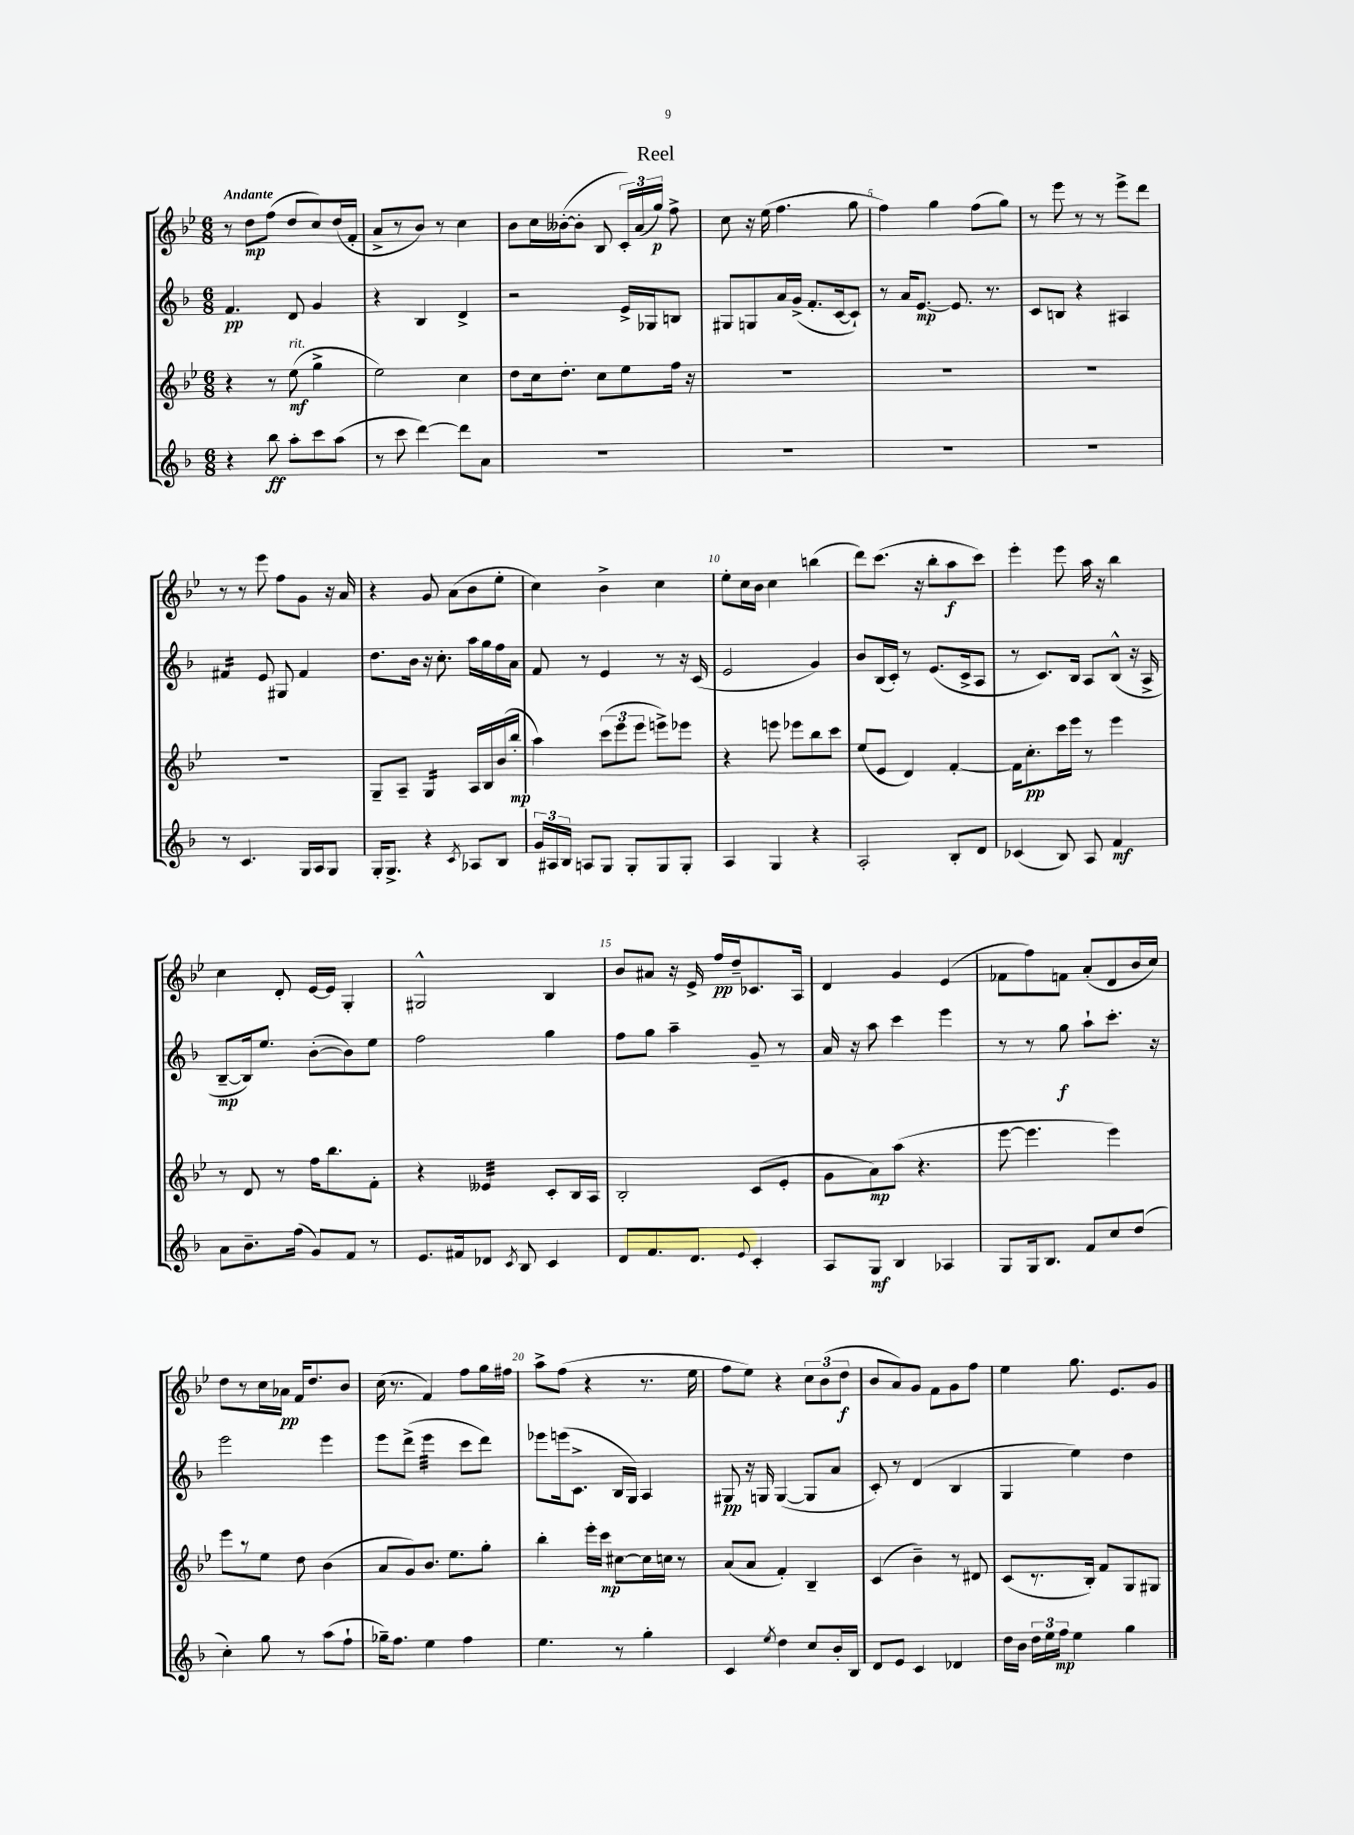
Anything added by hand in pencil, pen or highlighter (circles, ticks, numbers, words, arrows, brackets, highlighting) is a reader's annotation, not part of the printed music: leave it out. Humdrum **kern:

**kern	**kern	**kern	**kern
*staff4	*staff3	*staff2	*staff1
*clefG2	*clefG2	*clefG2	*clefG2
*k[b-]	*k[b-e-]	*k[b-]	*k[b-e-]
*M6/8	*M6/8	*M6/8	*M6/8
4r	4r	4.f	8r
.	.	.	8dd
8bb-	8r	.	(8ff
8aa'	(8ee-	8d	8dd
8ccc	4gg^	4g	8cc)
(8aa	.	.	(16dd
.	.	.	16f'
=	=	=	=
8r	2ee-)	4r	8a^
8ccc	.	.	8r
[4ddd)	.	4B-	8b-)
.	.	.	8r
8ddd]	4cc	4d^	4cc
8a	.	.	.
=	=	=	=
2.r	8dd	2r	8b-
.	16cc	.	16cc
.	8.dd'	.	([16b--'
.	.	.	8b--']
.	8cc	.	8B-
.	8ee-	16e^	24c')
.	.	.	(24a
.	.	16G-	.
.	.	.	24gg)
.	16ff	8B	8ff^
.	16r	.	.
=	=	=	=
2.r	2.r	8G#	8cc
.	.	8G	16r
.	.	.	(16ee-
.	.	16a	4.ff
.	.	(16g^	.
.	.	8.f'	.
.	.	[16c	.
.	.	8c`])	8gg
=	=	=	=
2.r	2.r	8r	4ff)
.	.	16a	.
.	.	[8.e	.
.	.	.	4gg
.	.	8.e]	.
.	.	.	(8ff
.	.	8.r	.
.	.	.	8gg)
=	=	=	=
2.r	2.r	8c	8r
.	.	8B	8eee-
.	.	4r	8r
.	.	.	8r
.	.	4A#	8eee-^
.	.	.	8ddd
=	=	=	=
8r	2.r	4f#	8r
4.c	.	.	8r
.	.	8e	8eee-
.	.	8G#	8ff
16G	.	4f#	8g
16A	.	.	.
8G	.	.	16r
.	.	.	16a
=	=	=	=
16G'	8G~	8.dd	4r
8.G^	.	.	.
.	8A~	.	.
.	.	16b-	.
4r	4G	16r	8g
.	.	8.cc'	.
.	.	.	(8a
8qc	.	.	.
8A-	16A	16aa	8b-
.	16B-	16gg	.
8B-	(16b-	16ff	8ee-'
.	16bb-'	16a	.
=	=	=	=
24g	4aa)	8f	4cc)
24A#	.	.	.
24B-	.	.	.
8A	.	8r	.
8G	(12ccc	4e	4b-^
.	12eee-	.	.
8G'	.	.	.
.	12eee-	.	.
8G	8eee^)	8r	4cc
8G'	8eee-	16r	.
.	.	(16c	.
=	=	=	=
4A	4r	2e	8ee-'
.	.	.	16cc
.	.	.	16b-
4G	8eee	.	4cc
.	8eee-	.	.
4r	8bb-	4g)	(4bb
.	8ccc	.	.
=	=	=	=
2A'	(8ee-	8b-	8ddd)
.	8e-	(16B-	(8.ccc
.	.	16c')	.
.	4d)	8r	.
.	.	.	16r
.	.	(8.e	8bb-'
8B-'	[4f'	.	8aa
.	.	16c^	.
8d	.	8A	8ccc)
=	=	=	=
(4c-	16f]	8r	4eee-'
.	8.cc'	.	.
.	.	8.c)	.
8B-)	16ccc	.	8eee-
.	16eee-	16B-	.
8A	8r	8A	16aa
.	.	.	16r
4f	4eee-	(8B-^^	4bb-
.	.	16r	.
.	.	16A^	.
=	=	=	=
8a	8r	[8B-~	4cc
8.b-~	8d	16B-])	.
.	.	8.ee	.
.	8r	.	8d'
(16ff	.	.	.
8g)	16ff	([8b-'	[16e-
.	8.bb-	.	16e-]
8f	.	8b-])	4G'
8r	8f'	8ee	.
=	=	=	=
8.e	4r	2ff	2G#^^
16f#	.	.	.
8d-	4e--	.	.
8qc	.	.	.
8B-	.	.	.
4c	8c'	4gg	4B-
.	16B-	.	.
.	16A	.	.
=	=	=	=
8d	2B-'	8ff	8b-
8.f	.	8gg	8a#
.	.	4aa~	16r
8.d	.	.	16e-^
.	.	.	16ff
.	.	.	16dd~
8qqe	.	.	.
4c'	(8c	8g~	8.c-
.	8e-'	8r	.
.	.	.	16A
=	=	=	=
8A	8g	16a	4d
.	.	16r	.
8G	8a)	8aa	.
4B-	(8aa	4ccc	4g
.	4.r	.	.
4A-	.	4eee	(4e-
=	=	=	=
8G	[8eee-	8r	8f-
16G	4.eee-]	8r	8ff)
8.B-	.	.	.
.	.	8gg	8f
8f	.	8aa`	(8a'
8cc	4eee-)	8.ccc'	8d
(8dd	.	.	16b-
.	.	16r	16cc)
=	=	=	=
4cc')	8eee-	2eee	8dd
.	8r	.	8r
8gg	8ee-	.	16cc
.	.	.	16a-
8r	8dd	.	16f
.	.	.	8.dd
(8aa	(4b-	4eee	.
8ff`	.	.	8b-
=	=	=	=
16gg-~)	8a	8eee	(16cc
8.ff	.	.	8.r
.	8g)	(8ddd^	.
4ee	8.b-	4eee	4f)
.	8.ee-	.	.
4ff	.	8ccc	8ff
.	8gg'	8ddd)	16gg
.	.	.	16ff#
=	=	=	=
4.ee	4bb-'	8eee-	8aa^
.	.	(16eee	(8ff
.	.	8.c^	.
.	16eee-'	.	4r
.	16ccc	.	.
8r	[8cc#	16B-	.
.	.	16G)	.
4gg'	16cc#]	4A	8.r
.	16cc	.	.
.	8r	.	.
.	.	.	16ee-
=	=	=	=
4c	(8a	8G#	8ff
.	8a	16r	8ee-)
.	.	16G	.
8qee	.	.	.
4dd	4f')	([4G	4r
8cc	4B-~	8G]	12cc
.	.	.	(12b-
16b-'	.	8a	.
.	.	.	12dd
16B-	.	.	.
=	=	=	=
8d	(4c	8c')	8b-
8e	.	8r	8a)
4c	4b-~)	(4d	8g
.	.	.	8f
4d-	8r	4B-	8g
.	8d#	.	8ff
=	=	=	=
16dd	(8c	4G	4ee-
16b-	.	.	.
24dd	8.r	.	.
24ee	.	.	.
24ff	.	.	.
4ee	.	4ee)	8.gg
.	16B-')	.	.
.	8f	.	.
.	.	.	8.e-
4gg	8G	4dd	.
.	8G#	.	8g
==	==	==	==
*-	*-	*-	*-
